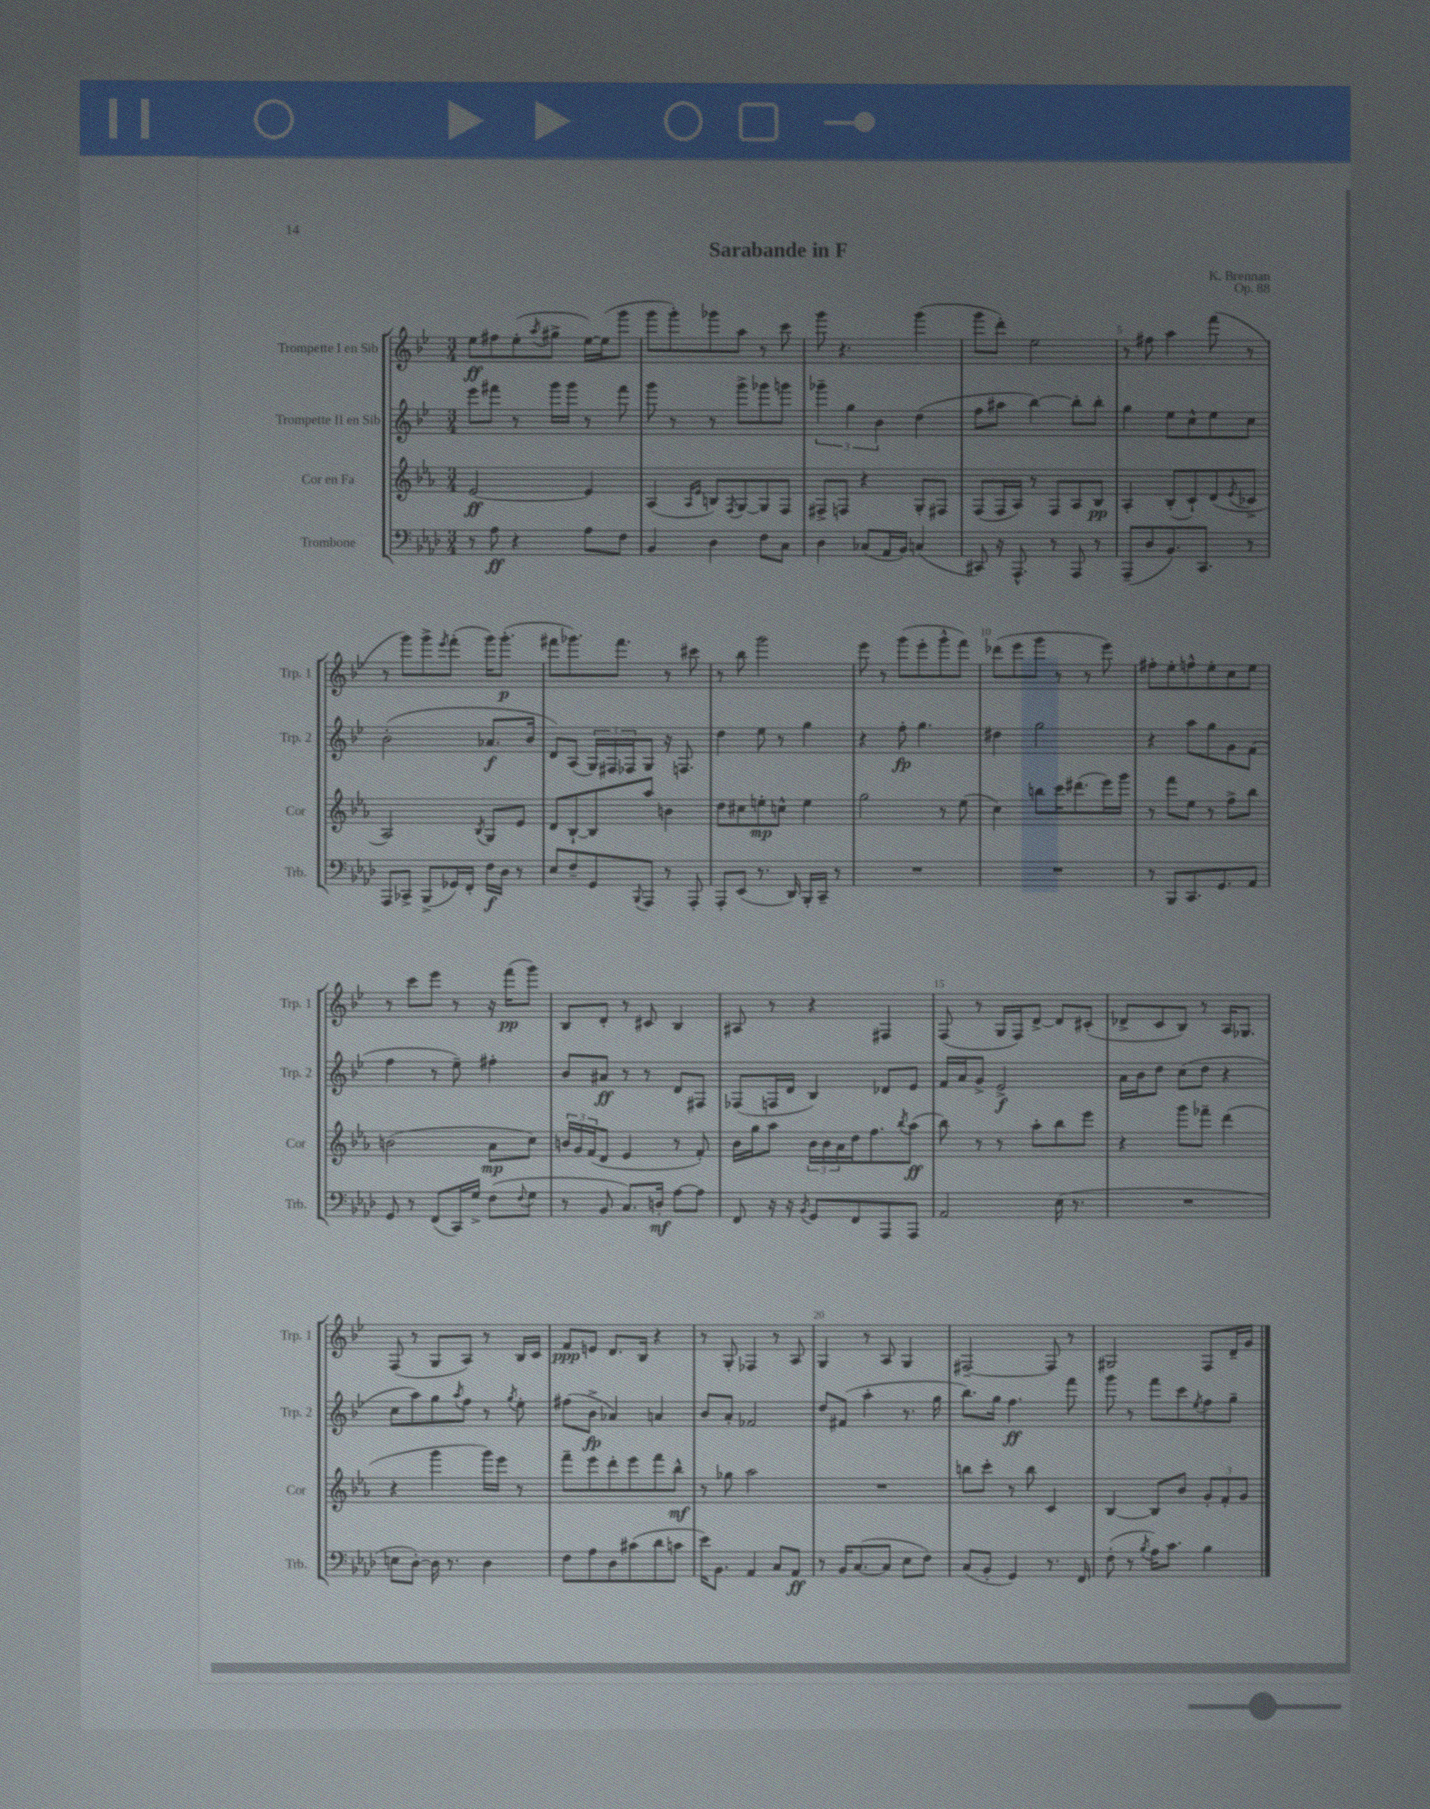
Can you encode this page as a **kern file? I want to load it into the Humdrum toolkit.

**kern	**dynam	**kern	**dynam	**kern	**dynam	**kern	**dynam
*part4	*part4	*part3	*part3	*part2	*part2	*part1	*part1
*staff4	*staff4	*staff3	*staff3	*staff2	*staff2	*staff1	*staff1
*I"Trombone	*	*I"Cor en Fa	*	*I"Trompette II en Sib	*	*I"Trompette I en Sib	*
*I'Trb.	*	*I'Cor	*	*I'Trp. 2	*	*I'Trp. 1	*
*clefF4	*	*clefG2	*	*clefG2	*	*clefG2	*
*k[b-e-a-d-]	*	*k[b-e-a-]	*	*k[b-e-]	*	*k[b-e-]	*
*M3/4	*	*M3/4	*	*M3/4	*	*M3/4	*
=1	=1	=1	=1	=1	=1	=1	=1
8r	.	[2e-/	ff	8eee-\L	.	8ee-\L	ff
8A-\	ff	.	.	8fff#X\J	.	8ff#X\	.
4r	.	.	.	8r	.	(8ee-'\	.
.	.	.	.	.	.	8qaa/	.
.	.	.	.	16ggg\LL	.	8gg#X^\J	.
.	.	.	.	16ggg\JJ	.	.	.
8A-\L	.	4e-/]	.	8r	.	[16ee-\LL)	.
.	.	.	.	.	.	(16ee-\J]	.
8F\J	.	.	.	8fff#\	.	8ggg\J	.
=2	=2	=2	=2	=2	=2	=2	=2
4BB-/	.	(4A-/	.	8ggg\	.	8ggg\L	.
.	.	.	.	8r	.	8ggg'\)	.
.	.	16qqA-/LL	.	.	.	.	.
.	.	16qqe-/JJ	.	.	.	.	.
4D-\	.	8Bn/L)	.	8r	.	8ggg-X\	.
.	.	8qF/	.	.	.	.	.
.	.	[8G/	.	8ggg^\L	.	8aa\J	.
8F\L	.	8G/]	.	8ggg-X\	.	8r	.
8C\J	.	8F/J	.	8gggn\J	.	8ccc\	.
=3	=3	=3	=3	=3	=3	=3	=3
4D-\	.	8F#X^/L	.	6ggg-X~\	.	8ggg\	.
.	.	8Fn/J	.	.	.	4.r	.
.	.	.	.	6gg\	.	.	.
(8C-X/L	.	4r	.	.	.	.	.
.	.	.	.	6b-\	.	.	.
16AA-/L	.	.	.	.	.	.	.
16BB-/JJ)	.	.	.	.	.	.	.
(4Cn/	.	8G'/L	.	(4dd\	.	(4ggg\	.
.	.	8F#X/J	.	.	.	.	.
=4	=4	=4	=4	=4	=4	=4	=4
8CC#X/)	.	(8F/L	.	8ff\L	.	8ggg\L	.
16r	.	16F/L	.	8aa#X\J	.	8ddd'\J)	.
8.AAA-^^/	.	16A-/JJ)	.	.	.	.	.
.	.	8r	.	[4bb-\)	.	2ee-\	.
8r	.	8F/L	.	.	.	.	.
8AAA-/	.	8A-/	.	8bb-'\L]	.	.	.
8r	.	8B-/J	pp	8bb-'\J	.	.	.
=5	=5	=5	=5	=5	=5	=5	=5
(8AAA-~/L	.	4A-'/	.	4gg\	.	8r	.
8D-/	.	.	.	.	.	8ff#X\	.
8.BB-/)	.	(8B-'/L	.	8ee-\L	.	4aa\	.
.	.	8c`/)	.	8cc^^\	.	.	.
8.CC/J	.	.	.	.	.	.	.
.	.	(8d/	.	8ee-\	.	(8fff\	.
.	.	8qe-/	.	.	.	.	.
8r	.	8c-X^/J	.	8cc\J	.	8r	.
!!LO:LB:g=z
=6	=6	=6	=6	=6	=6	=6	=6
8AAA-/L	.	2A-/)	.	(2b-'\	.	8r	.
8CC-X^/J	.	.	.	.	.	8ggg\L)	.
(8BBB-^/L	.	.	.	.	.	8ggg^\	.
.	.	.	.	.	.	8qeee-/	.
16GG-X/L)	.	.	.	.	.	(8fff'\J	.
16FF'/JJ	.	.	.	.	.	.	.
.	.	8qB-/	.	.	.	.	.
16F\LL	f	8G/L	.	8.a-X/L	f	16ggg\KL)	.
16D-\JJ	.	.	.	.	.	(8.ggg'\J	p
8r	.	8e-/J	.	.	.	.	.
.	.	.	.	16b-/Jk	.	.	.
=7	=7	=7	=7	=7	=7	=7	=7
8E-/L	.	8d/L	.	8d/L)	.	8fff#X\L	.
8F~/	.	[8B-`/	.	(8A/J	.	8.ggg-X\)	.
8GG/	.	8B-/]	.	24G/LL)	.	.	.
.	.	.	.	24F#X/	.	.	.
.	.	.	.	.	.	8.fff#\J	.
.	.	.	.	24F-X/J	.	.	.
8qqBBB-/	.	.	.	.	.	.	.
8AAA-/J	.	8aa-/J	.	8G/J	.	.	.
8r	.	4bn\	.	16r	.	8r	.
.	.	.	.	8.Fn/	.	.	.
8AAA-'/	.	.	.	.	.	8ccc#X\	.
=8	=8	=8	=8	=8	=8	=8	=8
8AAA-'/L	.	8dd\L	.	4dd\	.	8r	.
(8EE-/J	.	8cc#X\	.	.	.	8bb-\	.
8.r	.	8een'\	mp	8ee-\	.	2ggg\	.
.	.	8ccn^^\J	.	8r	.	.	.
16DD-/)	.	.	.	.	.	.	.
16BBB-'/LL	.	4ee\	.	4gg\	.	.	.
16CC~/JJ	.	.	.	.	.	.	.
8r	.	.	.	.	.	.	.
=9	=9	=9	=9	=9	=9	=9	=9
2.r	.	2gg\	.	4r	.	8eee-\	.
.	.	.	.	.	.	8r	.
.	.	.	.	8ff'\	fp	(8ggg\L	.
.	.	.	.	4.gg\	.	8eee-'\	.
.	.	8r	.	.	.	8ggg^^\	.
.	.	(8ee-\	.	.	.	8fff\J)	.
=10	=10	=10	=10	=10	=10	=10	=10
2.r	.	4cc\)	.	4dd#X\	.	(8ddd-X\L	.
.	.	.	.	.	.	8eee-\	.
.	.	8bbn\L	.	2gg\	.	8ggg\J	.
.	.	16ccc\K	.	.	.	8r	.
.	.	(8.ddd#X\	.	.	.	.	.
.	.	.	.	.	.	8r	.
.	.	16eee-\L)	.	.	.	8eee-\)	.
.	.	16ggg\JJ	.	.	.	.	.
=11	=11	=11	=11	=11	=11	=11	=11
8r	.	8r	.	4r	.	8ff#X'\L	.
8BBB-/L	.	8fff\L	.	.	.	8ee-'\	.
8.CC/	.	8ee-\J	.	8aa\L	.	8ffn^^\	.
.	.	8r	.	8gg\	.	8ee-'\	.
8.GG/	.	.	.	.	.	.	.
.	.	8ff^\L	.	8g\	.	8cc\	.
8AA-/J	.	8bb-\J	.	(8f\J	.	8ee-\J	.
!!LO:LB:g=z
=12	=12	=12	=12	=12	=12	=12	=12
8GG/	.	(2bn\	.	4ff\	.	8r	.
8r	.	.	.	.	.	8ccc\L	.
(8FF/L	.	.	.	8r	.	8eee-\J	.
16CC/L)	.	.	.	8ee-~\)	.	8r	.
16G^/JJ	.	.	.	.	.	.	.
(8F\L	.	8a-\L	mp	4ff#X'\	.	16r	.
.	.	.	.	.	.	(16fff\KL	pp
8qqF/	.	.	.	.	.	.	.
8G\J	.	8cc\J)	.	.	.	8ggg\J)	.
=13	=13	=13	=13	=13	=13	=13	=13
8r	.	24bn/LL	.	8b-/L	.	8B-/L	.
.	.	24g/	.	.	.	.	.
.	.	(24f/J	.	.	.	.	.
8BB-/	.	8d/J	.	8a#X/J	ff	8d'/J	.
8.C/L)	.	4e-/	.	8r	.	8r	.
.	.	.	.	8r	.	8c#X/	.
16Dn'/Jk	mf	.	.	.	.	.	.
[8A-\L	.	8r	.	8d/L	.	4B-/	.
8A-\J]	.	8f'/)	.	8F#X/J	.	.	.
=14	=14	=14	=14	=14	=14	=14	=14
8FF/	.	16b-\LL	.	(8F-X/L	.	8A#X/	.
.	.	16gg\J	.	.	.	.	.
16r	.	8aa-\J	.	16Fn/L	.	8r	.
16r	.	.	.	16d/JJ	.	.	.
8qBB-/	.	.	.	.	.	.	.
8GG/L	.	24b-\LL	.	4B-/)	.	4r	.
.	.	24b-\	.	.	.	.	.
.	.	24a-\	.	.	.	.	.
8FF/	.	16dd\J	.	.	.	.	.
.	.	8.ff\	.	.	.	.	.
8AAA-/	.	.	.	8d-X/L	.	4F#X/	.
.	.	8qbb-/	.	.	.	.	.
8AAA-/J	.	(8aa-\J	ff	8e-/J	.	.	.
=15	=15	=15	=15	=15	=15	=15	=15
2AA-/	.	8bb-\)	.	16f/LL	.	(8F/	.
.	.	.	.	16a/J	.	.	.
.	.	8r	.	8g^/J	.	8r	.
.	.	8r	.	2e-^/	f	16G/LL	.
.	.	.	.	.	.	16F/J)	.
.	.	8aa-'\L	.	.	.	[8d^/J	.
(16E-\	.	8bb-\	.	.	.	8d/L]	.
8.r	.	.	.	.	.	.	.
.	.	8eee-\J	.	.	.	(8c#X'/J	.
=16	=16	=16	=16	=16	=16	=16	=16
2.r	.	4r	.	16a\LL	.	8d-X^/L	.
.	.	.	.	16b-\J	.	.	.
.	.	.	.	8dd\J	.	8c/	.
.	.	8ggg\L	.	(8cc\L	.	8B-/J)	.
.	.	8fff-X~\J	.	8dd\J	.	8r	.
.	.	(4ddd\	.	4r	.	16A/KL	.
.	.	.	.	.	.	8.G-X/J	.
!!LO:LB:g=z
=17	=17	=17	=17	=17	=17	=17	=17
8En\L	.	4r	.	8cc\L	.	(8F/	.
[8D-'\J)	.	.	.	8aa\)	.	8r	.
16D-\]	.	4ggg\	.	8gg\	.	8G/L	.
8.r	.	.	.	.	.	.	.
.	.	.	.	8qaa/	.	.	.
.	.	.	.	8ff\J	.	8A/J)	.
4D-\	.	16ggg\LL)	.	8r	.	8r	.
.	.	16eee-\JJ	.	.	.	.	.
.	.	.	.	8qgg/	.	.	.
.	.	8r	.	8ee-'\	.	16B-/LL	.
.	.	.	.	.	.	16c/JJ	.
=18	=18	=18	=18	=18	=18	=18	=18
8F\L	.	8fff~\L	.	(8ff#X\L	.	8f/L	ppp
8A-\	.	8eee-\	.	8b-^\J	fp	8en/J	.
8D-\	.	8ddd'\	.	4a-X/)	.	8.d/L	.
(8c#X\	.	8eee-\	.	.	.	.	.
.	.	.	.	.	.	16B-/Jk	.
8d-\	.	8fff\	.	4an/	.	4r	.
8cn\J	.	8bb-^^\J	mf	.	.	.	.
=19	=19	=19	=19	=19	=19	=19	=19
16e-\KL)	.	8r	.	8b-/L	.	8r	.
8.BB-\J	.	.	.	.	.	.	.
.	.	8gg-X\	.	8a'/J	.	8G'/	.
4AA-/	.	2aa-\	.	2f-X/	.	4F-X/	.
8C/L	.	.	.	.	.	8r	.
8AA-/J	ff	.	.	.	.	8A/	.
=20	=20	=20	=20	=20	=20	=20	=20
8r	.	2.r	.	8dd/L	.	4G/	.
16BB-/KL	.	.	.	(8f#X/J	.	.	.
([8.C/	.	.	.	.	.	.	.
.	.	.	.	4aa'\	.	8r	.
8C/J]	.	.	.	.	.	8A/	.
8E-\L	.	.	.	8.r	.	4G/	.
8F\J)	.	.	.	.	.	.	.
.	.	.	.	16gg\	.	.	.
=21	=21	=21	=21	=21	=21	=21	=21
(8C/L	.	8bbn\L	.	8.bb-\L)	.	[2F#X~/	.
8BB-'/J	.	8ccc'\J	.	.	.	.	.
.	.	.	.	16gg\Jk	.	.	.
4GG/)	.	8r	.	4.ff\	ff	.	.
.	.	8bb\	.	.	.	.	.
8.r	.	4c/	.	.	.	8F#/]	.
.	.	.	.	8fff\	.	8r	.
16FF/	.	.	.	.	.	.	.
=22	=22	=22	=22	=22	=22	=22	=22
(8F'\	.	[4B-/	.	8ggg\	.	2G#X/	.
8r	.	.	.	8r	.	.	.
8qB-/	.	.	.	.	.	.	.
16A-\KL)	.	8B-/L]	.	8fff\L	.	.	.
8.c\J	.	.	.	.	.	.	.
.	.	8b-/J	.	8ccc\	.	.	.
.	.	.	.	8qee-/	.	.	.
4B-\	.	12g'/L	.	8ff\	.	8F/L	.
.	.	12f'/	.	.	.	.	.
.	.	.	.	8gg~\J	.	16d~/L	.
.	.	12g/J	.	.	.	.	.
.	.	.	.	.	.	16g/JJ	.
==	==	==	==	==	==	==	==
*-	*-	*-	*-	*-	*-	*-	*-
